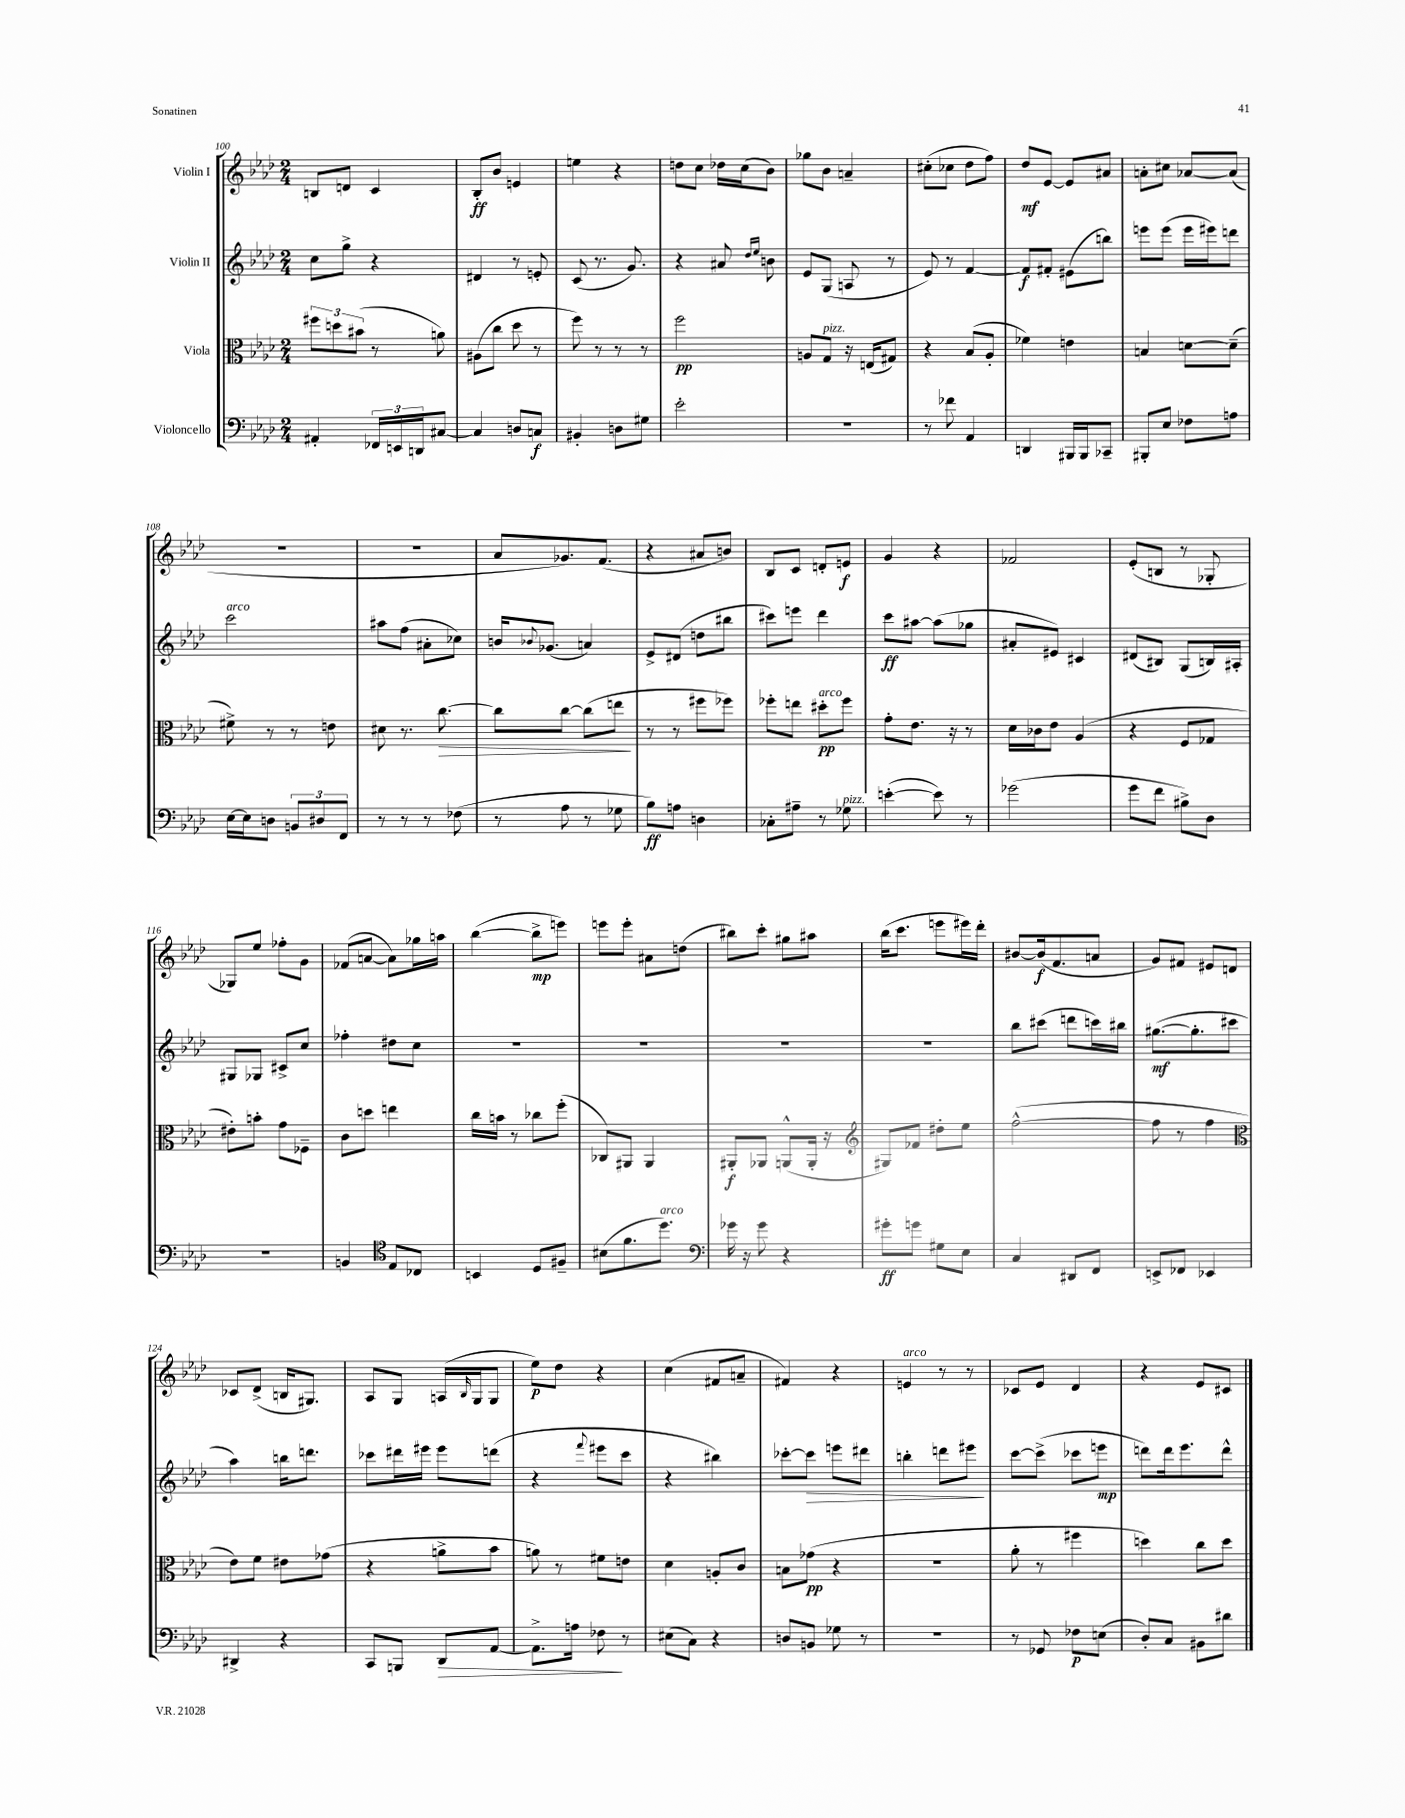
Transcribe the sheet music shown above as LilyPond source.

<<
\new StaffGroup <<
\new Staff = "s0" \with { instrumentName = "Violin I" } {
    \clef treble \key aes \major \numericTimeSignature \time 2/4
    b8 d'8 c'4 |
    bes8-.\ff bes'8 e'4 |
    e''4 r4 |
    d''8 c''8 des''16 c''16( bes'8) |
    ges''8 bes'8 a'4-- |
    cis''8-.( ces''8 des''8 f''8) |
    des''8\mf ees'8~ ees'8 ais'8 |
    a'8-. cis''8 aes'8~ aes'8( |
    r2 |
    r2 |
    aes'8 ges'8.) f'8.( |
    r4 ais'8 b'8) |
    bes8 c'8 d'8-. e'8\f |
    g'4 r4 |
    fes'2 |
    ees'8-.( b8 r8 ges8-. |
    ges8) ees''8 fes''8-. g'8 |
    fes'8( a'8~ a'8) ges''16 a''16 |
    bes''4~( bes''8->\mp e'''8) |
    e'''8 e'''8-. ais'8 d''8( |
    bis''8) c'''8-. gis''8 ais''8 |
    bes''16( c'''8. e'''8 eis'''16) des'''16-. |
    bis'8~ bis'16\f( f'8. a'8 |
    g'8) fis'8 eis'8 d'8 |
    ces'8 des'8->( b16 gis8.) |
    aes8 g8 a16( \grace { bes16 } g16 g8 |
    ees''8\p) des''8 r4 |
    c''4( fis'8 a'8-- |
    fis'4) r4 |
    e'4^\markup { \italic "arco" } r8 r8 |
    ces'8 ees'8 des'4 |
    r4 ees'8 cis'8 \bar "|." |
}
\new Staff = "s1" \with { instrumentName = "Violin II" } {
    \clef treble \key aes \major \numericTimeSignature \time 2/4
    c''8 g''8-> r4 |
    dis'4 r8 e'8-. |
    c'8( r8. g'8.) |
    r4 ais'8 \grace { des''16 ees''16 } b'8 |
    ees'8 g8( a8 r8 |
    ees'8) r8 f'4~ |
    f'8\f fis'8-. eis'8( b''8) |
    e'''8 e'''8( e'''16 eis'''16) d'''8 |
    c'''2^\markup { \italic "arco" } |
    ais''8 f''8( ais'8-. ces''8) |
    b'16 \appoggiatura { bes'8 } ges'8.( a'4) |
    ees'8-> dis'8( d''8 bis''8 |
    cis'''8) e'''8 des'''4 |
    c'''8\ff ais''8~ ais''8( ges''8 |
    ais'8-. eis'8) cis'4 |
    dis'8( bis8) g8( b16) ais16-. |
    gis8 ges8 cis'8-> c''8 |
    fes''4-. dis''8 c''8 |
    R2 |
    R2 |
    R2 |
    R2 |
    bes''8 cis'''8( d'''8 c'''16) bis''16 |
    gis''8.~\mf( gis''8.-. cis'''8 |
    aes''4) b''16 d'''8. |
    ces'''8 dis'''16 eis'''16 eis'''8 d'''8( |
    r4 \appoggiatura { f'''8 } eis'''8 c'''8 |
    r4 bis''4) |
    ces'''8~-. ces'''8\> e'''8 dis'''8 |
    b''4-. d'''8 eis'''8\! |
    c'''8~ c'''8->( ces'''8 e'''8\mp |
    d'''8) d'''16 ees'''8. d'''8-^ \bar "|." |
}
\new Staff = "s2" \with { instrumentName = "Viola" } {
    \clef alto \key aes \major \numericTimeSignature \time 2/4
    \tuplet 3/2 { fis''8 d''8 bis'8( } r8 a'8) |
    ais8( c''8 des''8 r8 |
    f''8) r8 r8 r8 |
    f''2\pp |
    a8 g8^\markup { \italic "pizz." } r16 e16( gis8) |
    r4 bes8( aes8-. |
    fes'4) e'4 |
    b4 d'8~ d'8--( |
    fis'8->) r8 r8 e'8 |
    dis'8 r8. c''8.~\> |
    c''8 c''8~ c''8( e''8\! |
    r8 r8 fis''8 fes''8) |
    fes''8-. e''8 dis''8-.\pp^\markup { \italic "arco" } fes''8 |
    g'8-. ees'8. r16 r8 |
    des'16 ces'16 ees'8 aes4( |
    r4 f8 ges8 |
    eis'8-.) b'8-. g'8 fes8-- |
    c'8 d''8 e''4 |
    c''16 b'16 r8 ces''8 f''8-.( |
    ces8) ais,8 ais,4 |
    ais,8-.\f aes,8 a,8-^( a,16-. r16 |
    \clef treble gis8) fes'8 dis''8-. ees''8 |
    f''2~-^( |
    f''8 r8 f''4 |
    \clef alto ees'8) f'8 eis'8 ges'8( |
    r4 a'8-> bes'8 |
    a'8) r8 fis'8 e'8 |
    des'4 a8-. c'8 |
    b8 ges'8\pp( r4 |
    R2 |
    aes'8-. r8 fis''4 |
    d''4) c''8 d''8 \bar "|." |
}
\new Staff = "s3" \with { instrumentName = "Violoncello" } {
    \clef bass \key aes \major \numericTimeSignature \time 2/4
    ais,4-. \tuplet 3/2 { fes,16 e,16 d,16 } cis8~ |
    cis4 d8 c8\f |
    bis,4-. d8 gis8 |
    ees'2-. |
    r2 |
    r8 fes'8 aes,4 |
    d,4 bis,,16 bis,,16 ces,8-- |
    bis,,8-. ees8 fes8 a8 |
    ees16~ ees16 d8 \tuplet 3/2 { b,8 dis8 f,8 } |
    r8 r8 r8 fes8( |
    r8 aes8 r8 ges8 |
    bes8\ff) a8 d4 |
    ces8-. ais8-- r8 ges8^\markup { \italic "pizz." } |
    e'4~-.( e'8) r8 |
    ges'2( |
    g'8 f'8 bis8->) des8 |
    r2 |
    b,4 \clef tenor ees8 ces8 |
    b,4 des8 fis8-- |
    bis8( f'8. des''8.^\markup { \italic "arco" }) |
    \clef bass ges'16 r16 ges'8 r4 |
    gis'8-.\ff g'8 gis8 ees8 |
    c4 dis,8 f,8 |
    e,8-> fes,8 ees,4 |
    dis,4-> r4 |
    c,8 b,,8 des,8\> aes,8~ |
    aes,8.-> a16 fes8\! r8 |
    eis8( c8) r4 |
    d8 b,8 ges8 r8 |
    r2 |
    r8 ges,8 fes8\p e8( |
    des8-.) c8 bis,8 dis'8 \bar "|." |
}
>>
>>
\layout { \context { \Score currentBarNumber = #100 } }
